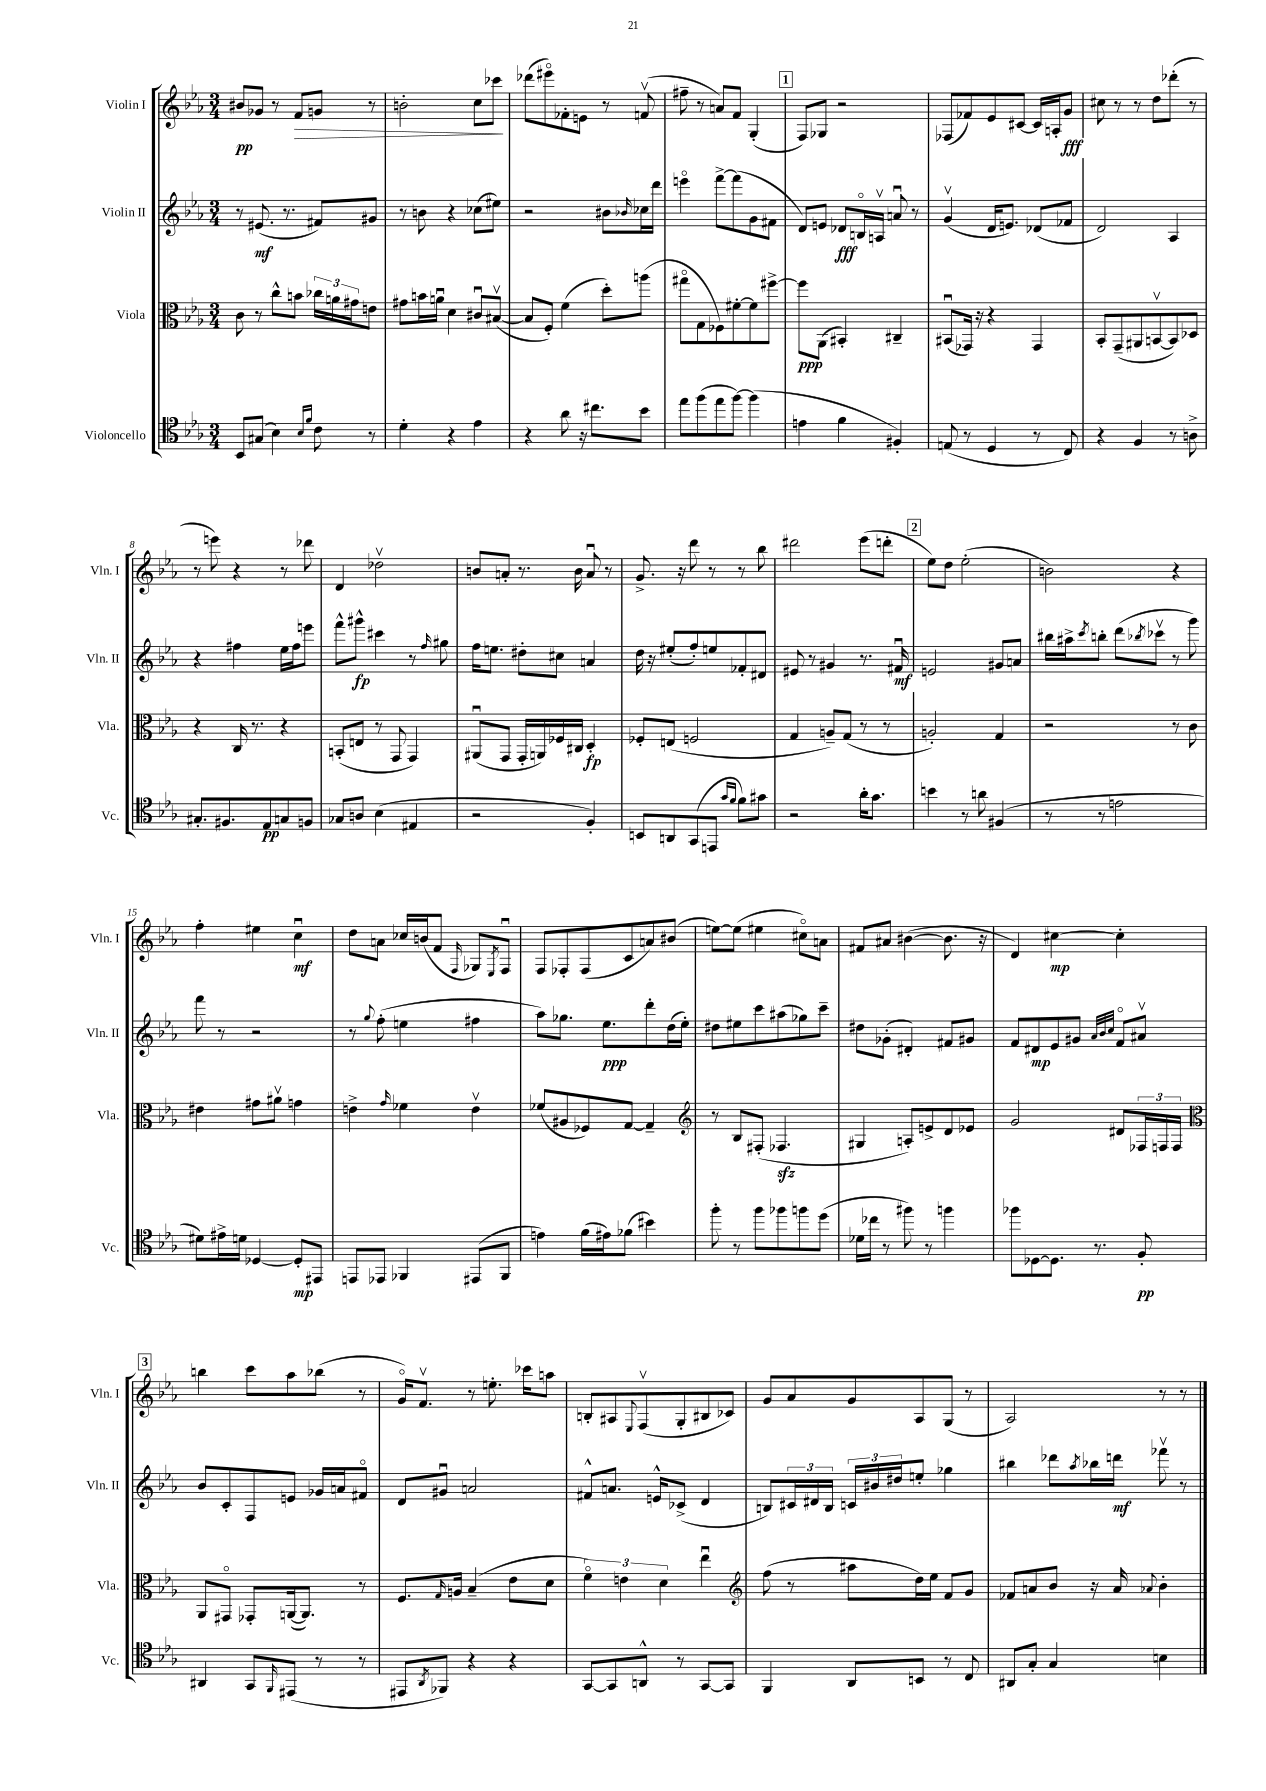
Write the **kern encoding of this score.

**kern	**kern	**kern	**kern
*staff4	*staff3	*staff2	*staff1
*clefC4	*clefC3	*clefG2	*clefG2
*k[b-e-a-]	*k[b-e-a-]	*k[b-e-a-]	*k[b-e-a-]
*M3/4	*M3/4	*M3/4	*M3/4
8BB-	8c	8r	8b#
(8G#	8r	(8.e#	8g-
4B-)	8cc^^	.	8r
.	.	8.r	.
.	8b	.	8f
16qqB-	.	.	.
16qqf	.	.	.
8c	24cc-	8f#)	8g
.	24a	.	.
.	24g#	.	.
8r	8e	8g#	8r
=	=	=	=
4d'	8g#	8r	2b'
.	16b	8b	.
.	16au	.	.
4r	4d	4r	.
4e-	8c#u	(8cc-	8cc
.	([8B#v	8ee#)	8ccc-
=	=	=	=
4r	8B#]	2r	(8ddd-
.	8F')	.	8eee#o)
8a-	(4f	.	8f-'
16r	.	.	8e
8.cc#	.	.	.
.	8dd')	8b#	8r
.	.	16qqb-	.
8b-	(8aa	16cc-	(8fv
.	.	16ddd	.
=	=	=	=
8ee-	8gg#o	4eeeo	8ff#~
(8ff	8G	.	8r
8ee-	8F-)	[8fff^	8a)
[8ff)	[8f#'	(8fff]	8f
(4ff]	8f#]	8g	(4G'
.	[8ff#^	8f#	.
=	=	=	=
4e	8ff#]	8d)	8F)
.	(8AA-	8e	8G-
4f	4BB#')	8d-	2r
.	.	16Bo	.
.	.	16Av	.
4F#')	4C#~	8au	.
.	.	8r	.
=	=	=	=
(8E	(8BB#u	(4gv	(8F-
8r	16GG-)	.	8f-)
.	16r	.	.
4D	4r	16d	8e-
.	.	8.e)	.
.	.	.	[8c#
8r	4GG-	(8d-	16c#]
.	.	.	16A'
8C)	.	8f-	8g
=	=	=	=
4r	8BB-'	2d)	8cc#
.	(8GG~	.	8r
4F	8AA#	.	8r
.	[8BBv	.	8dd
8r	8BB])	4A-	(8ddd-'
8A^	8D-	.	8r
=	=	=	=
8.G#'	4r	4r	8r
.	.	.	8eee)
8.F#	.	.	.
.	16C	4ff#	4r
.	8.r	.	.
8E-	.	.	.
8G	4r	16ee-	8r
.	.	16ff#	.
8F	.	8eee	8ddd-
=	=	=	=
8G-	(8BB'	8fff^^	4d
8A	8E	8ggg#^^	.
(4B-	8r	4ccc#	2dd-v
.	8GG	.	.
4E#	4GG)	8r	.
.	.	16qqff	.
.	.	8gg#	.
=	=	=	=
2r	(8AA#u	16ff	8b
.	.	8.ee	.
.	8GG	.	8a'
.	16GG'	8dd#'	8.r
.	16AA)	.	.
.	16F-	8cc#	.
.	16C#	.	16b
4F')	4D'	4a	8au
.	.	.	8r
=	=	=	=
8BB	8F-'	16dd	8.g^
.	.	16r	.
8AA	(8E	(8ee#'	.
.	.	.	16r
(8GG	2F	8ff')	8ddd
8EE	.	8ee	8r
16qqg	.	.	.
16qqf	.	.	.
8f)	.	8f-'	8r
8g#	.	8d#	8bb-
=	=	=	=
2r	4G	8e#	2ddd#
.	.	8r	.
.	8A~)	4g#	.
.	(8G	.	.
16a-'	8r	8.r	(8eee-
8.g	.	.	.
.	8r	.	8ddd'
.	.	16f#u	.
=	=	=	=
4b	2A')	2e	8ee-)
.	.	.	8dd
8r	.	.	(2ee-'
8a	.	.	.
(4F#	4G	8g#	.
.	.	8a	.
=	=	=	=
8r	2r	16bb#	2b)
.	.	16aa#^	.
.	.	8qccc	.
8r	.	8bb'	.
2e	.	(8ddd	.
.	.	8qbb-	.
.	.	8ccc-v	.
.	8r	8r	4r
.	8c	8ggg)	.
=	=	=	=
8d#)	4e#	8fff	4ff'
16e#^	.	8r	.
16d	.	.	.
[4D-	8g#	2r	4ee#
.	8a#v	.	.
8D-']	4g	.	4ccu
8EE#	.	.	.
=	=	=	=
8EE	4e^	8r	8dd
.	.	8qqgg	.
8EE-	.	(8ff'	8a
.	16qqg	.	.
4FF-	4f-	4ee	16cc-
.	.	.	(16b
.	.	.	8f
.	.	.	16qqF
(8EE#	4ev	4ff#	8G-)
.	.	.	8qE-
8FF-	.	.	8Fu
=	=	=	=
4e)	(8f-	8aa-)	8F
.	8A#	8.gg-	8F-'
(16f	8F-)	.	(8F-
16e#)	.	8.ee-	.
(8f-	[8G	.	8c
4b#)	4G~]	8ddd'	8a)
.	.	(16dd	(8b#
.	.	16ee-')	.
=	=	=	=
*	*clefG2	*	*
8ff'	8r	8dd#	[8ee)
8r	8B-	8ee#	(8ee]
8ff	(8F#'	8ccc	4ee#
8ff-	4.F-	(8aa#	.
8ff	.	8gg-)	8cc#o)
(8dd	.	8ccc~	8a
=	=	=	=
16d-	4G#	8dd#	8f#
16cc-	.	.	.
8r	.	(8g-'	8a#
8ff#)	8A')	4d#')	([4b#
8r	8e^	.	.
4ff	8d	8f#	8.b#]
.	8e-	8g#	.
.	.	.	16r
=	=	=	=
8ff-	2g	8f	4d)
[8D-	.	8d#	.
8.D-]	.	8e-	[4cc#
.	.	8g#	.
8.r	.	.	.
.	.	32qqa-	.
.	.	32qqb-	.
.	.	32qqcc	.
.	8d#	8fo	4cc#']
8F'	24F-	8a#v	.
.	24F	.	.
.	24F	.	.
=	=	=	=
*	*clefC3	*	*
4AA#	8AA-	8b-	4bb
.	8GG#o	8c'	.
8GG	8GG-'	8F	8ccc
16qqFF	.	.	.
(8EE#	([16AA	8e	8aa-
.	8.AA])	.	.
8r	.	16g-	(8bb-
.	.	16a	.
8r	8r	8f#o	8r
=	=	=	=
8EE#	8.F	8d	16go)
.	.	.	8.fv
8qAA-	.	.	.
8FF-)	.	8g#u	.
.	16qqG	.	.
.	16A	.	.
4r	(4B-~	2a	8r
.	.	.	8.ee'
4r	8e-	.	.
.	.	.	16ccc-
.	8d	.	8aa
=	=	=	=
[8GG	6fo)	8f#^^	8B'
8GG]	.	8.a	8A#
.	6e	.	.
.	.	.	8qqE-
8AA^^	.	.	(8Fv
.	.	16e^^	.
.	6d	.	.
8r	.	(8c-^	8G'
[8GG	4ee-u	4d	8B#
8GG]	.	.	8c-)
=	=	=	=
*	*clefG2	*	*
4FF	(8ff	8B)	8g
.	8r	24c#	8a-
.	.	24d#	.
.	.	24B	.
8AA-	8aa#	24c	8g
.	.	24b#	.
.	.	24dd#	.
8BB	16dd)	8ee'	8A-
.	16ee-	.	.
8r	8f	4gg-	(8G
8C	8g	.	8r
=	=	=	=
8AA#	8f-	4bb#	2A-)
8G'	8a	.	.
4G	8b-	8ddd-	.
.	.	8qaa-	.
.	16r	16bb-	.
.	16a	16ddd	.
.	8qqa-	.	.
4B	4b-'	8fff-v	8r
.	.	8r	8r
==	==	==	==
*-	*-	*-	*-
